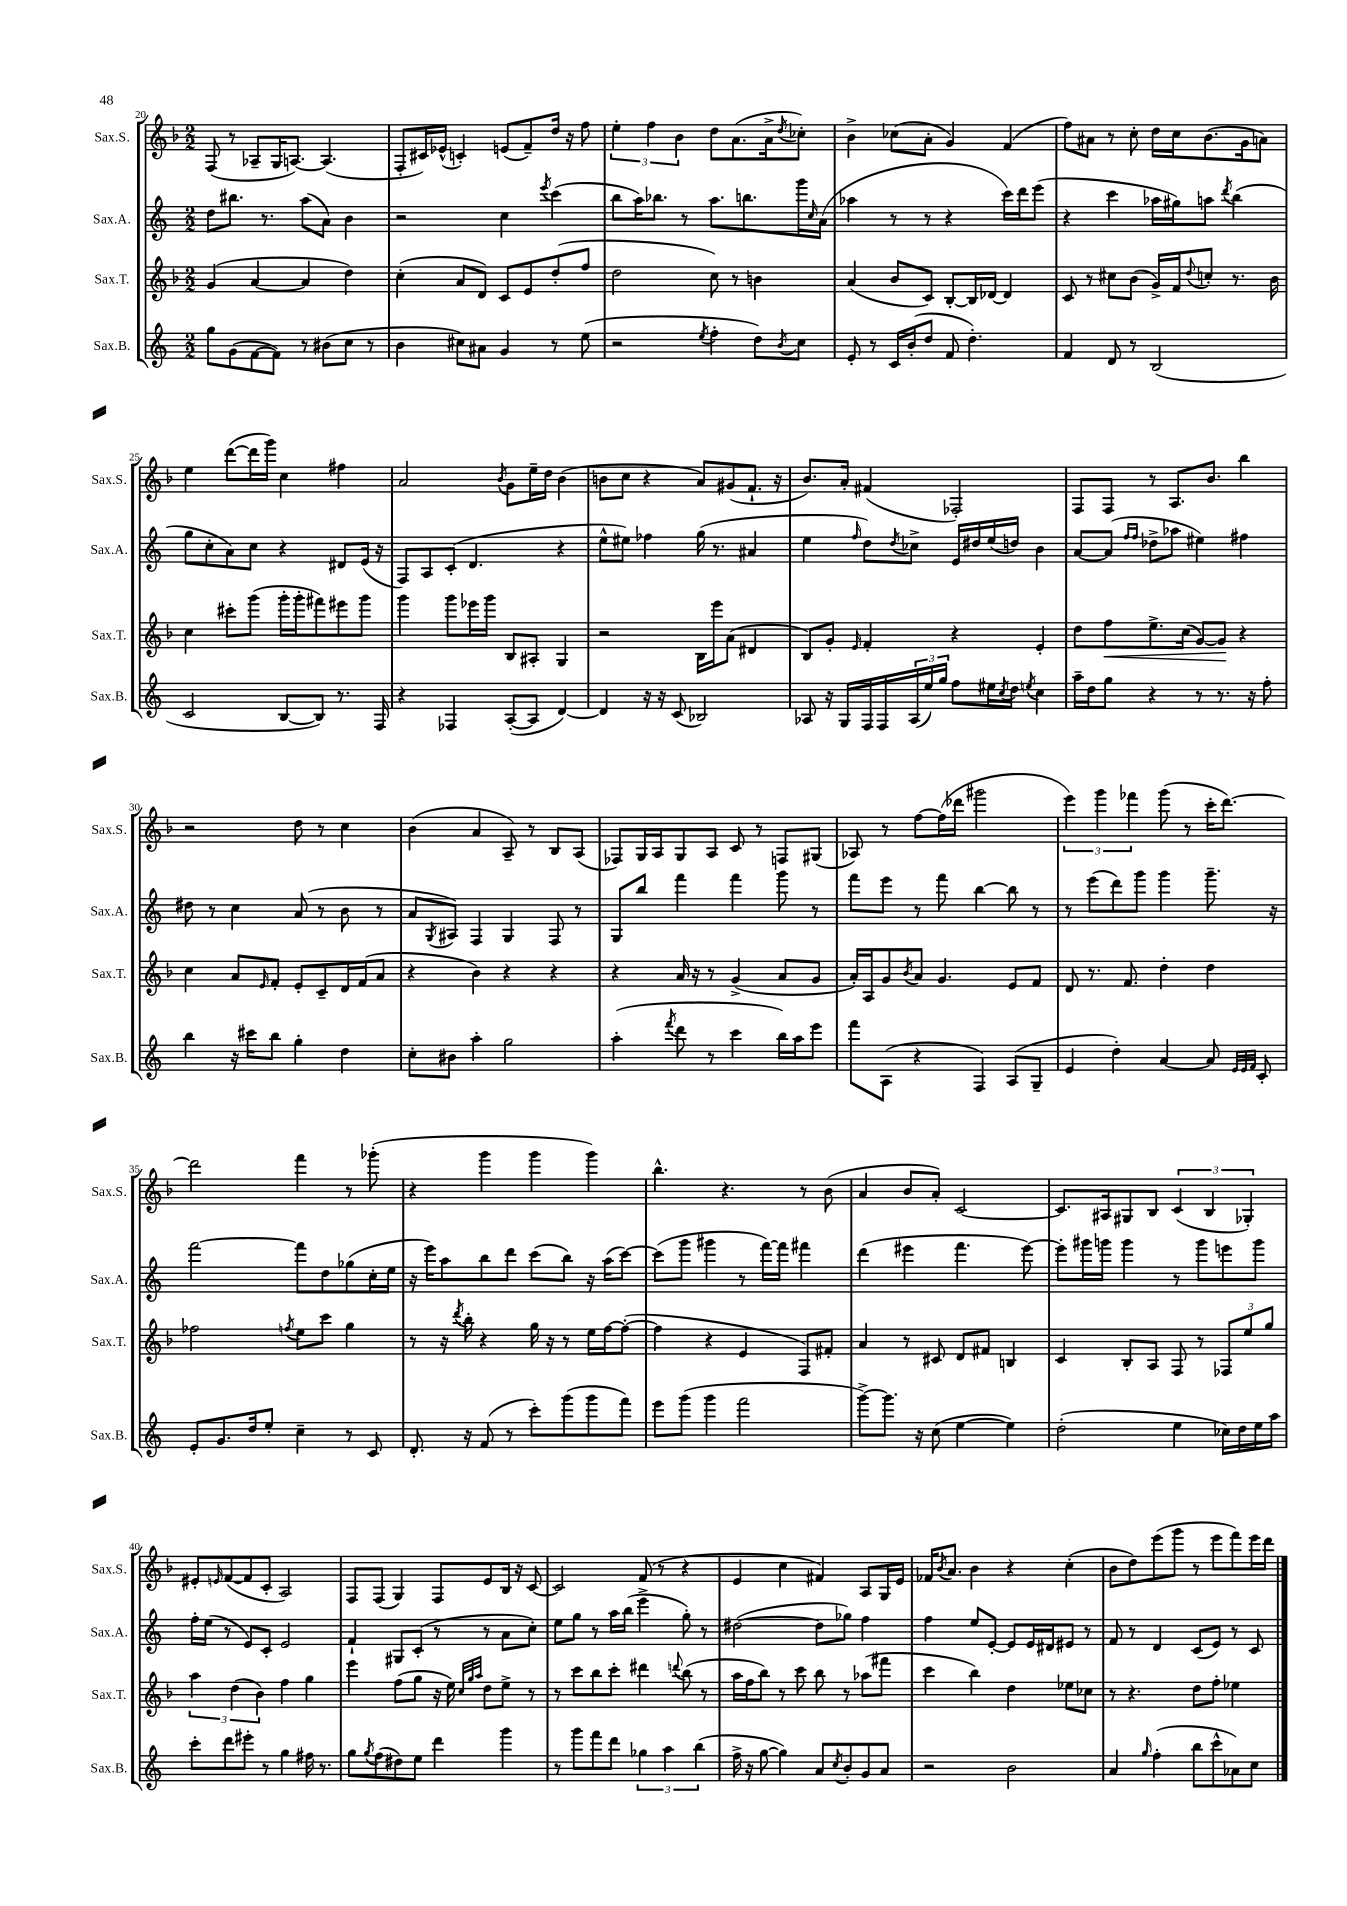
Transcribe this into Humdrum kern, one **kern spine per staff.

**kern	**kern	**dynam	**kern	**kern
*part4	*part3	*part3	*part2	*part1
*staff4	*staff3	*staff3	*staff2	*staff1
*I"Sax.B.	*I"Sax.T.	*	*I"Sax.A.	*I"Sax.S.
*I'Sax.B.	*I'Sax.T.	*	*I'Sax.A.	*I'Sax.S.
*clefG2	*clefG2	*	*clefG2	*clefG2
*k[]	*k[b-]	*	*k[]	*k[b-]
*M2/2	*M2/2	*	*M2/2	*M2/2
=20	=20	=20	=20	=20
8gg\L	(4g/	.	8dd\L	(8F/
(8g\	.	.	8.bb#X\J	8r
[8f\	[4a/	.	.	8A-X~/L
.	.	.	8.r	.
8f\J])	.	.	.	16G/K
.	.	.	.	[8.An/J)
8r	4a/]	.	(8aa\L	.
(8b#X\L	.	.	8a\J)	(4.A/]
8cc\J	4dd\)	.	4b\	.
8r	.	.	.	.
=21	=21	=21	=21	=21
4b\	(4cc'\	.	2r	8F'/L
.	.	.	.	16c#X/L)
.	.	.	.	(16e-X^^/JJ
8cc#X\L)	8a/L	.	.	4cn'/)
8a#X\J	8d/J)	.	.	.
4g/	8c/L	.	4cc\	(8en/L
.	8e/	.	.	8f~/)
.	.	.	8qeee/	.
8r	(8dd'/	.	(4ccc\	16dd/Jk
.	.	.	.	16r
(8ee\	8ff/J	.	.	8ff\
=22	=22	=22	=22	=22
2r	2dd\	.	8bb\L	6ee'\
.	.	.	16aa\K)	.
.	.	.	.	6ff\
.	.	.	8.bb-X\J	.
.	.	.	.	6b-\
.	.	.	8r	.
8qee/	.	.	.	.
4ff'\	8cc\)	.	8.aa\L	8dd\L
.	8r	.	.	(8.a\
.	.	.	8.bbn\	.
8dd\L)	4bn\	.	.	.
.	.	.	.	16a^\k
8qb/	.	.	.	8qdd/
8cc\J	.	.	16ggg\L	8cc-X'\J)
.	.	.	16qqcc/	.
.	.	.	(16a\JJ	.
=23	=23	=23	=23	=23
8e'/	(4a/	.	4aa-X\	4b-^\
8r	.	.	.	.
16c/LL	8b-/L	.	8r	(8cc-X\L
(16b'/J	.	.	.	.
8dd/J	8c/J)	.	8r	8a'\J
8f/	[8B-'/L	.	4r	4g/)
4.dd'\)	16B-/L]	.	.	.
.	[16d-X/JJ	.	.	.
.	4d-/]	.	16ccc\LL)	(4f/
.	.	.	16ddd\J	.
.	.	.	(8eee\J	.
=24	=24	=24	=24	=24
4f/	8c/	.	4r	8ff\L)
.	8r	.	.	8a#X\J
8d/	8cc#X\L	.	4ccc\	8r
8r	(8b-\J	.	.	8cc'\
(2B/	16g^/LL)	.	16aa-X\LL	16dd\LL
.	16f/J	.	16gg#X\J)	16cc\J
.	8qqdd/	.	.	.
.	8ccn'/J	.	8aan\J	(8.b-\
.	.	.	8qddd/	.
.	8.r	.	(4bb\	.
.	.	.	.	16g\k
.	.	.	.	8an\J)
.	16b-\	.	.	.
!!LO:LB:g=z
=25	=25	=25	=25	=25
2c/	4cc\	.	8gg\L	4ee\
.	.	.	8cc'\	.
.	8ccc#X'\L	.	8a\)	([8ddd\L
.	(8ggg\J	.	8cc\J	16ddd\L]
.	.	.	.	16ggg\JJ)
[8B/L	16ggg'\LL	.	4r	4cc\
.	16ggg'\J	.	.	.
8B/J])	8fff#X\)	.	.	.
8.r	8eee#X\	.	8d#X/L	4ff#X\
.	8ggg\J	.	(16e/Jk	.
16F/	.	.	16r	.
=26	=26	=26	=26	=26
4r	4ggg\	.	8F/L)	2a/
.	.	.	8A/	.
4F-X/	8ggg\L	.	(8c'/J	.
.	16eee-X\L	.	4.d/	.
.	16ggg\JJ	.	.	.
.	.	.	.	8qb-/
([8A'/L	8B-/L	.	.	8g\L
8A/J]	8A#X'/J	.	.	16ee~\L
.	.	.	.	16dd\JJ
[4d/)	4G/	.	4r	(4b-\
=27	=27	=27	=27	=27
4d/]	2r	.	8ee^^\L	8bn\L
.	.	.	8ee#X\J)	8cc\J
16r	.	.	4ff-X\	4r
16r	.	.	.	.
(8c/	.	.	.	.
2B-X/)	16B-\LL	.	(16gg\	8a/L)
.	16eee\J	.	8.r	.
.	(8a\J	.	.	(8g#X/
.	4d#X/	.	4a#X/	8.f`/J
.	.	.	.	16r
=28	=28	=28	=28	=28
8A-X/	8B-/L)	.	4ee\	8.b-/L)
16r	8g'/J	.	.	.
16G/LL	.	.	.	16a'/Jk
.	16qqe/	.	16qqff/	.
16F/	4f'/	.	8dd\L)	(4f#X/
16F/	.	.	.	.
.	.	.	8qdd/	.
(24A-/	.	.	8cc-X^\J	.
24ee/)	.	.	.	.
24gg/JJ	.	.	.	.
8ff\L	4r	.	16e/LL	2F-X'/)
.	.	.	16dd#X/	.
16ee#X\L	.	.	(16ee/	.
8qcc/	.	.	.	.
16dd\JJ	.	.	16ddn/JJ)	.
8qeen/	.	.	.	.
4cc\	4e'/	.	4b\	.
=29	=29	=29	=29	=29
16aa~\LL	8dd\L	.	[8a/L	8F/L
16dd\J	.	.	.	.
!	!	!LO:HP:b	!	!
8gg\J	8ff\	<	(8a/J]	8F/J
.	.	.	16qqff/LL	.
.	.	.	16qqff/JJ	.
4r	8.ee^\	.	8dd-X^\L	8r
.	.	.	8aa-X\J	8.A/L
.	(16cc\Jk	.	.	.
8r	[8g/L)	.	4ee#X\)	.
.	.	.	.	8.b-/J
8.r	8g/J]	.	.	.
.	4r	[	4ff#X\	4bb-\
16r	.	.	.	.
8ff'\	.	.	.	.
!!LO:LB:g=z
=30	=30	=30	=30	=30
4bb\	4cc\	.	8dd#X\	2r
.	.	.	8r	.
16r	8a/L	.	4cc\	.
16ccc#X\KL	.	.	.	.
.	16qqe/	.	.	.
8bb\J	8f'/J	.	.	.
4gg'\	8e'/L	.	(8a/	8dd\
.	8c~/	.	8r	8r
4dd\	16d/L	.	8b\	4cc\
.	(16f/J	.	.	.
.	8a/J	.	8r	.
=31	=31	=31	=31	=31
8cc'\L	4r	.	8a/L	(4b-\
.	.	.	8qG/	.
8b#X\J	.	.	8A#X/J)	.
4aa'\	4b-\)	.	4F/	4a/
2gg\	4r	.	4G/	8A~/)
.	.	.	.	8r
.	4r	.	8F/	8B-/L
.	.	.	8r	(8A/J
=32	=32	=32	=32	=32
(4aa'\	4r	.	8G/L	8F-X/L)
.	.	.	8bb/J	16G/L
.	.	.	.	16A/J
8qfff/	.	.	.	.
8ddd\	16a/	.	4fff\	8G/
.	16r	.	.	.
8r	8r	.	.	8A/J
4ccc\	(4g^/	.	4fff\	8c/
.	.	.	.	8r
16bb\LL)	8a/L	.	8ggg\	8Fn/L
16aa\J	.	.	.	.
8eee\J	8g/J	.	8r	(8G#X/J
=33	=33	=33	=33	=33
8fff\L	16a'/LL)	.	8fff\L	8A-X/)
.	16A/J	.	.	.
(8A\J	8g/	.	8eee\J	8r
.	8qb-/	.	.	.
4r	8a/J	.	8r	[8ff\L
.	4.g/	.	8fff\	(16ff\L]
.	.	.	.	16ddd-X\JJ
4F/)	.	.	[4bb\	2ggg#X\
(8A/L	8e/L	.	8bb\]	.
8G~/J	8f/J	.	8r	.
=34	=34	=34	=34	=34
4e/	8d/	.	8r	6eee\)
.	8.r	.	(8eee\L	.
.	.	.	.	6ggg\
4dd'\)	.	.	8ddd\)	.
.	8.f/	.	.	.
.	.	.	.	6fff-X\
.	.	.	8ggg\J	.
[4a/	4dd'\	.	4ggg\	(8ggg\
.	.	.	.	8r
8a/]	4dd\	.	8.ggg~\	16ccc'\KL
.	.	.	.	[8.ddd\J)
32qqe/LLL	.	.	.	.
32qqe/	.	.	.	.
32qqf/JJJ	.	.	.	.
8c'/	.	.	.	.
.	.	.	16r	.
!!LO:LB:g=z
=35	=35	=35	=35	=35
8e'/L	2ff-X\	.	[2fff\	2ddd\]
8.g/	.	.	.	.
16dd/k	.	.	.	.
8ee'/J	.	.	.	.
.	8qffn/	.	.	.
4cc~\	8ee\L	.	8fff\L]	4fff\
.	8ccc\J	.	8dd\	.
8r	4gg\	.	(8gg-X\	8r
8c/	.	.	16cc'\L	(8ggg-X'\
.	.	.	16ee\JJ	.
=36	=36	=36	=36	=36
8.d'/	8r	.	16r	4r
.	.	.	16eee\KL)	.
.	16r	.	8aa\	.
.	8qddd/	.	.	.
16r	16bb-'\	.	.	.
(8f/	4r	.	8bb\	4ggg\
8r	.	.	8ddd\J	.
8ccc'\L)	16gg\	.	(8ccc\L	4ggg\
.	16r	.	.	.
(8ggg\	8r	.	8bb\J)	.
8ggg\	16ee\LL	.	16r	4ggg\)
.	[16ff\J	.	(16aa\KL	.
8fff\J)	(8ff'\J_	.	[8ccc\J)	.
=37	=37	=37	=37	=37
8eee\L	4ff\]	.	(8ccc\L]	4.bb-^^\
(8ggg\J	.	.	8ggg\J	.
4ggg\	4r	.	4ggg#X\	.
.	.	.	.	4.r
2fff\	4e/	.	8r	.
.	.	.	[16fff\LL)	.
.	.	.	16fff\JJ]	.
.	8F/L)	.	4fff#X\	8r
.	8f#X'/J	.	.	(8b-\
=38	=38	=38	=38	=38
[8ggg^\L)	4a/	.	(4ddd\	4a/
8.ggg\J]	.	.	.	.
.	8r	.	4eee#X\	8b-/L
16r	.	.	.	.
(8cc\	8c#X/	.	.	8a'/J)
[4ee\	8d/L	.	4.fff\	[2c/
.	8f#X/J	.	.	.
4ee\])	4Bn/	.	.	.
.	.	.	[8eee#\)	.
=39	=39	=39	=39	=39
(2dd'\	4c/	.	8eee#'\L]	8.c/L]
.	.	.	16ggg#X\L	.
.	.	.	16gggn\JJ	16A#X/k
.	8B-'/L	.	4ggg\	8G#X/
.	8A/J	.	.	8B-/J
4ee\	8F/	.	8r	(6c/
.	8r	.	8ggg\L	.
.	.	.	.	6B-/
16cc-X\LL)	12F-X/L	.	8eeen\	.
16dd\	.	.	.	.
.	12ee/	.	.	6G-X'/)
16ee\	.	.	8ggg\J	.
.	12gg/J	.	.	.
16aa\JJ	.	.	.	.
!!LO:LB:g=z
=40	=40	=40	=40	=40
8ccc'\L	6aa\	.	16ff'\LL	8e#X'/L
.	.	.	(16ee\JJ	.
.	.	.	.	16qqen/
8ddd\	.	.	8r	([8f/
.	(6dd\	.	.	.
8eee#X'\J	.	.	8e/L)	8f/]
.	6b-\)	.	.	.
8r	.	.	8c'/J	8c'/J
4gg\	4ff\	.	2e/	2A/)
16ff#X\	4gg\	.	.	.
8.r	.	.	.	.
=41	=41	=41	=41	=41
8gg\L	4eee\	.	4f`/	8F/L
8qgg/	.	.	.	.
(8ff\	.	.	.	(8F/J
8dd#X\)	(8ff\L	.	8G#X/L	4G/)
8ee\J	8gg\J	.	(8c'/J	.
4ddd\	16r	.	8r	8F/L
.	16ee\)	.	.	.
.	32qqcc/LLL	.	.	.
.	32qqgg/	.	.	.
.	32qqaa/JJJ	.	.	.
.	8dd\L	.	8r	8e/
4ggg\	8ee^\J	.	8a\L	16B-/Jk
.	.	.	.	16r
.	8r	.	8cc'\J)	[8c/
=42	=42	=42	=42	=42
8r	8r	.	8ee\L	2c/]
8ggg\L	8ccc\L	.	8gg\J	.
8fff\	8bb-\	.	8r	.
8ddd\J	8ccc'\J	.	16aa\LL	.
.	.	.	(16bb\JJ	.
6gg-X\	4ddd#X\	.	4eee^\	(8f/
.	.	.	.	8r
6aa\	.	.	.	.
.	8qqdddn/	.	.	.
.	(8bb-\	.	8gg'\)	4r
(6bb\	.	.	.	.
.	8r	.	8r	.
=43	=43	=43	=43	=43
16ff^\	16aa\LL	.	([2dd#X\	4e/
16r	16ff\J	.	.	.
[8gg\	8bb-\J)	.	.	.
4gg\])	8r	.	.	4cc\
.	8ccc\	.	.	.
8a/L	8bb-\	.	8dd#\L]	4f#X/)
8qcc/	.	.	.	.
8b'/	8r	.	8gg-X\J)	.
8g/	(8aa-X\L	.	4ff\	8A/L
8a/J	8fff#X\J	.	.	16G/L
.	.	.	.	16e/JJ
=44	=44	=44	=44	=44
2r	4ccc\	.	4ff\	16f-X/KL
.	.	.	.	8qb-/
.	.	.	.	8.a/J
.	4bb-\)	.	8ee/L	4b-\
.	.	.	[8e'/J	.
2b\	4dd\	.	8e/L]	4r
.	.	.	16e/L	.
.	.	.	16d#X/J	.
.	8ee-X\L	.	8e#X/J	(4cc'\
.	8cc-X\J	.	8r	.
=45	=45	=45	=45	=45
4a/	8r	.	8f/	8b-\L
.	4.r	.	8r	8dd\)
16qqgg/	.	.	.	.
(4ff'\	.	.	4d/	(8eee\
.	.	.	.	8ggg\J
8bb\L	8dd\L	.	(8c/L	8r
8ccc^^\	8ff'\J	.	8e/J)	8eee\L
8a-X\)	4ee-X\	.	8r	8fff\)
8cc\J	.	.	8c/	16eee\L
.	.	.	.	16ddd\JJ
==	==	==	==	==
*-	*-	*-	*-	*-
